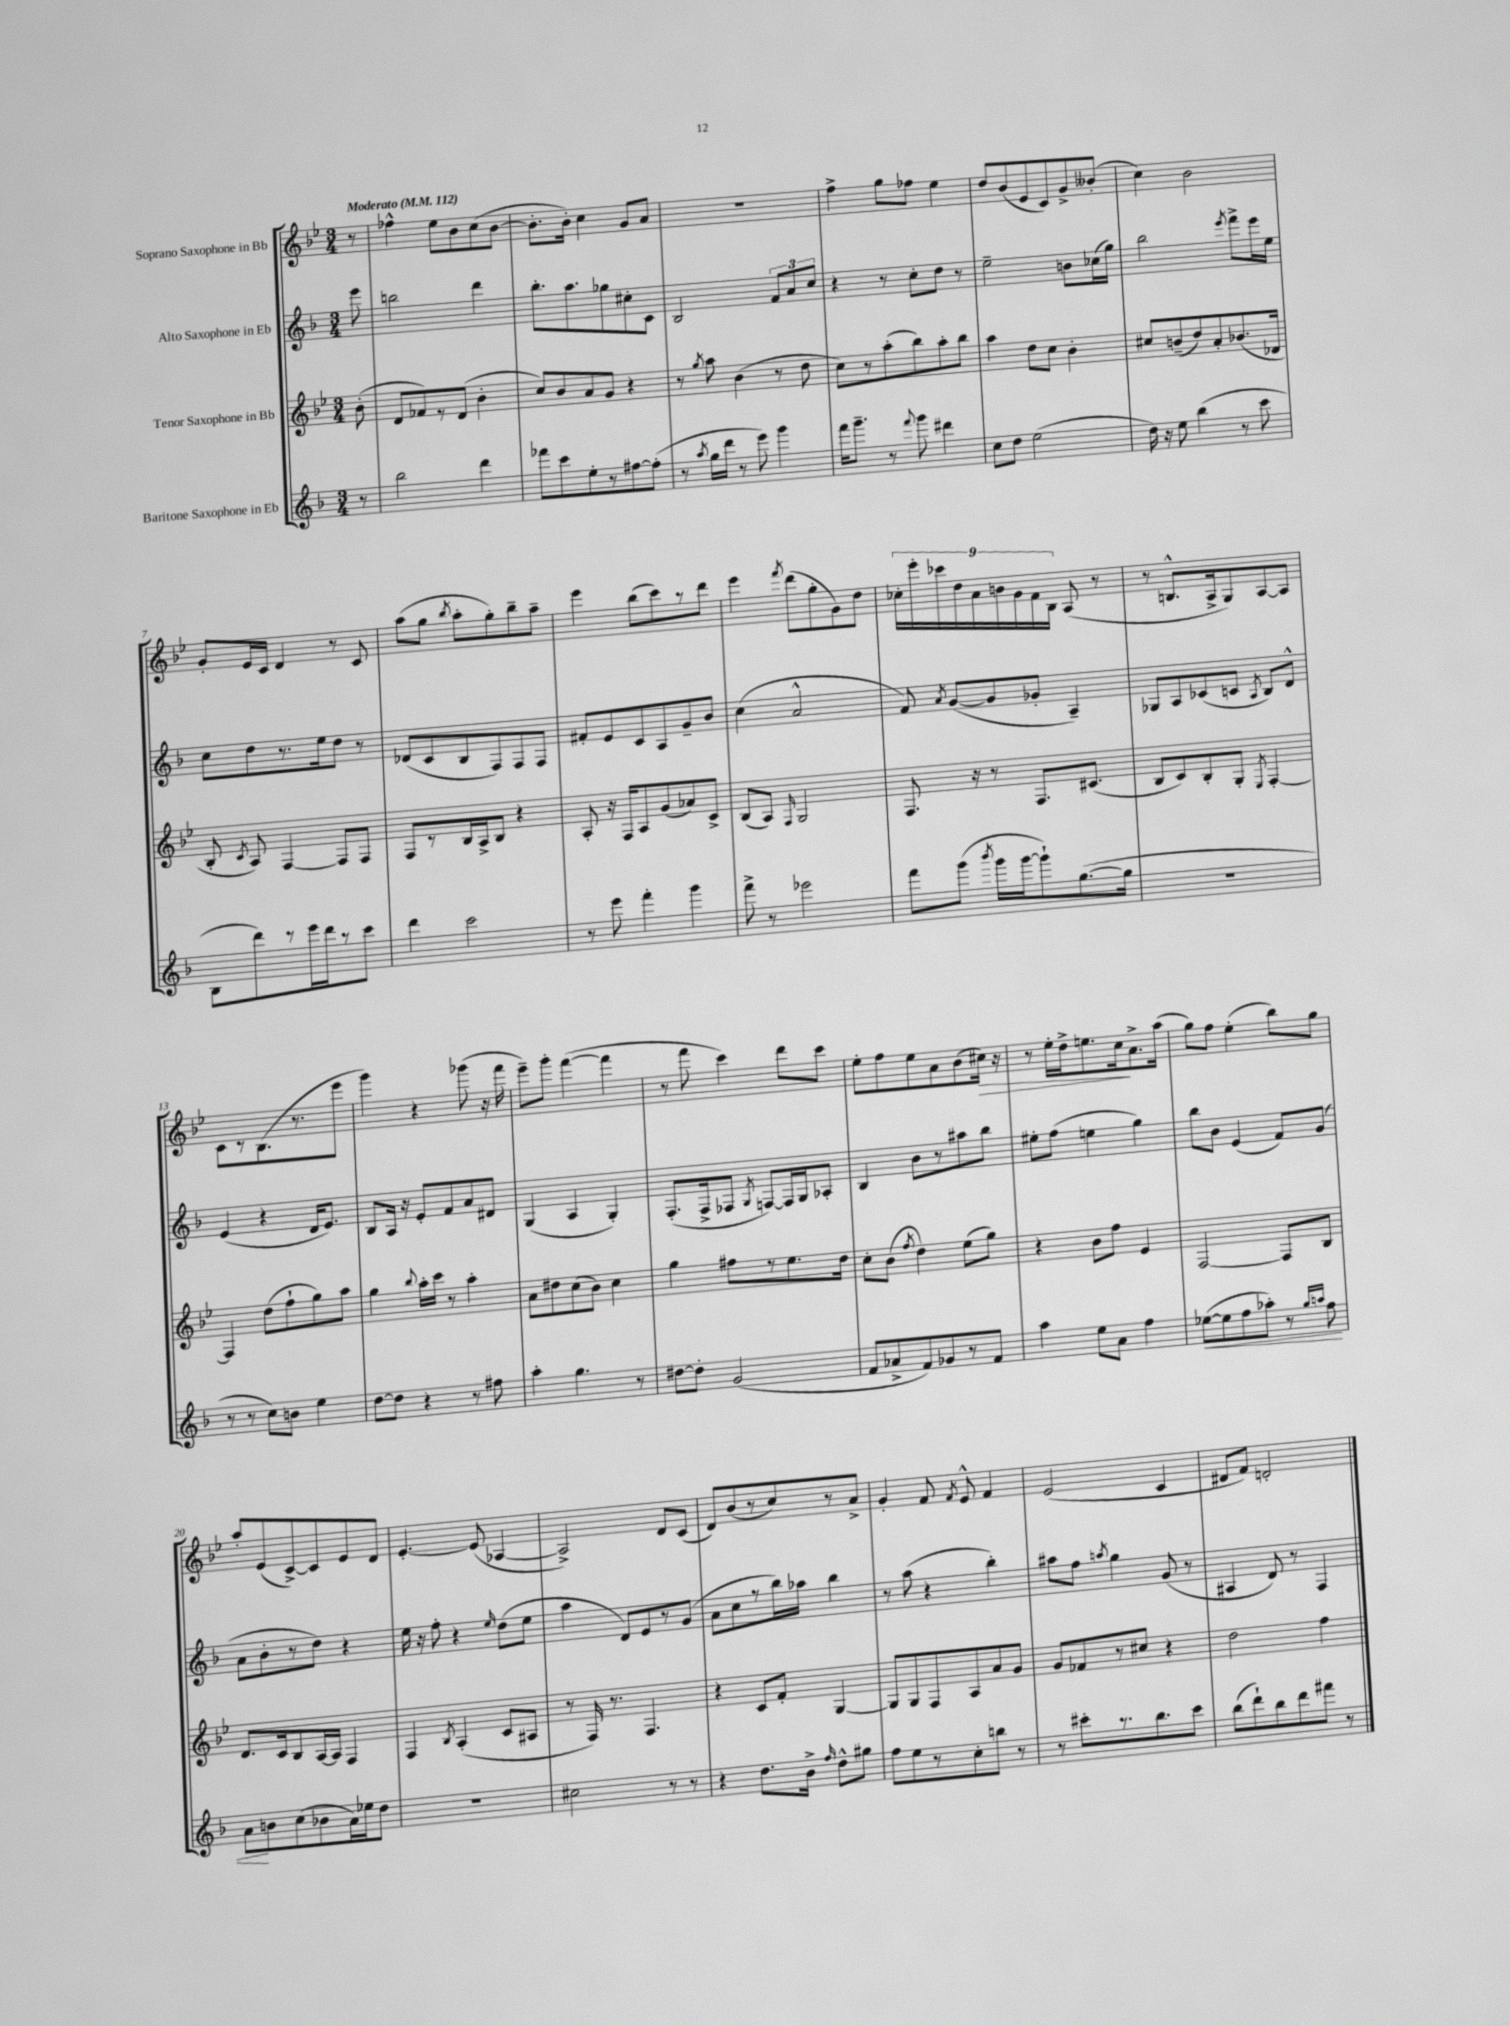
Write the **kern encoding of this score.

**kern	**dynam	**kern	**kern	**kern	**dynam
*part4	*part4	*part3	*part2	*part1	*part1
*staff4	*staff4	*staff3	*staff2	*staff1	*staff1
*I"Baritone Saxophone in Eb	*	*I"Tenor Saxophone in Bb	*I"Alto Saxophone in Eb	*I"Soprano Saxophone in Bb	*
*clefG2	*	*clefG2	*clefG2	*clefG2	*
*k[b-]	*	*k[b-e-]	*k[b-]	*k[b-e-]	*
*M3/4	*	*M3/4	*M3/4	*M3/4	*
*MM112	*	*MM112	*MM112	*MM112	*
=	=	=	=	=	=
!	!	!	!	!LO:TX:a:B:t=Moderato	!
8r	.	(8b-'\	8eee\	8r	.
=1	=1	=1	=1	=1	=1
2bb-\	.	8d/L	2bbn\	4ff-X^^\	.
.	.	8f-X/)	.	.	.
.	.	8r	.	8ee-\L	.
.	.	(8d/J	.	8b-\	.
4ddd\	.	4b-'\	4ddd\	(8cc\	.
.	.	.	.	[8b-\J	.
=2	=2	=2	=2	=2	=2
8fff-X\L	.	8cc/L)	8.bb-'\L	8.b-'\L]	.
8ccc\	.	8b-/	.	.	.
.	.	.	8.aa\	16b-'\Jk)	.
8ee'\	.	8a/	.	4cc\	.
8r	.	8g/J	8gg-X\	.	.
[8ff#X\	.	4r	8cc#X'\	8g/L	.
(8ff#'\J]	.	.	8c\J	8a/J	.
=3	=3	=3	=3	=3	=3
8r	.	8r	2B-/	2.r	.
8qaa/	.	8qgg/	.	.	.
16gg\LL	.	8aa\	.	.	.
16ddd\JJ	.	.	.	.	.
8r	.	(4b-\	.	.	.
8eee\)	.	.	.	.	.
4ggg\	.	8r	12f/L	.	.
.	.	.	12a/	.	.
.	.	8dd\	.	.	.
.	.	.	12cc/J	.	.
=4	=4	=4	=4	=4	=4
16fff\KL	.	8cc\L)	4r	4ff^\	.
8.ggg~\J	.	.	.	.	.
.	.	8r	.	.	.
8r	.	(8aa'\	8r	8gg\L	.
8qqfff/	.	.	.	.	.
8ggg\	.	8bb-\)	8cc'\L	8ff-X\J	.
4ddd#X\	.	8aa'\	8dd\J	4ee-\	.
.	.	8bb-\J	8r	.	.
=5	=5	=5	=5	=5	=5
8cc\L	.	4aa\	2ee~\	8dd/L	.
8dd\J	.	.	.	(8b-/	.
(2ee\	.	8dd\L	.	8e-/	.
.	.	8cc\J	.	8c/)	.
.	.	4b-'\	8bn\L	8g^/	.
.	.	.	(16cc-X\L	(8b--X'/J	.
.	.	.	16gg\JJ)	.	.
=6	=6	=6	=6	=6	=6
16dd\)	.	8cc#X/L	2bb-\	4cc\)	.
16r	.	.	.	.	.
8ee\	.	(8bn~/	.	.	.
(4bb-\	.	8dd/)	.	2b-\	.
.	.	8a'/	.	.	.
.	.	.	8qeee/	.	.
8r	.	(8.b-X/	8fff^\L	.	.
8ccc\	.	.	16eee\L	.	.
.	.	16d-X/Jk	16ee\JJ	.	.
!!LO:LB:g=z
=7	=7	=7	=7	=7	=7
8B-\L	.	8B-'/	8cc\L	8g'/L	.
.	.	8qc/	.	.	.
8ddd\)	.	8A/)	8dd\	16e-/L	.
.	.	.	.	16c/JJ	.
8r	.	[4F/	8.r	4d/	.
16eee\L	.	.	.	.	.
16ddd\J	.	.	16ee\k	.	.
8r	.	8F/L]	8dd\J	8r	.
8ccc\J	.	8F/J	8r	8c/	.
=8	=8	=8	=8	=8	=8
4ddd\	.	8F/L	(8d-X/L	(8aa\L	.
.	.	8r	8c/	8gg\J	.
.	.	.	.	8qbb-/	.
2ccc\	.	16B-/L	8B-/	8aa'\L	.
.	.	16A^/J	.	.	.
.	.	8B-/J	8F/)	8gg'\)	.
.	.	4r	8F/	8bb-~\	.
.	.	.	8F/J	8aa~\J	.
=9	=9	=9	=9	=9	=9
8r	.	8A'/	8f#X'/L	4eee-\	.
8eee\	.	16r	8e/	.	.
.	.	16F/KL	.	.	.
4fff'\	.	8A/	8c/	(8bb-\L	.
.	.	(8g/	8A/	8ccc\)	.
4ggg\	.	8a-X/)	8g~/	8r	.
.	.	8c^/J	8b-/J	8ddd\J	.
=10	=10	=10	=10	=10	=10
8fff^\	.	(8B-/L	(4cc\	4eee-\	.
8r	.	8A/J)	.	.	.
.	.	16qqF/	.	8qfff/	.
2eee-X\	.	2G/	2a^^/	(8ddd\L	.
.	.	.	.	8gg'\	.
.	.	.	.	8g\)	.
.	.	.	.	8dd\J	.
=11	=11	=11	=11	=11	=11
8fff\L	.	8.F/	8f/)	18cc-X'\LL	.
.	.	.	.	18eee-'\	.
.	.	.	.	18ccc-X\	.
.	.	.	8qa/	.	.
(8ggg\J	.	.	([8g/L	.	.
.	.	.	.	18dd\	.
.	.	16r	.	.	.
.	.	.	.	18a\	.
8qbbb-/	.	.	.	.	.
16ggg\LL	.	8r	8g/]	.	.
.	.	.	.	18bn\	.
[16ggg\J	.	.	.	.	.
.	.	.	.	18g\	.
8ggg`\])	.	8.F/L	8g-X'/J	.	.
.	.	.	.	18f\	.
.	.	.	.	18B-\JJ	.
([8.gg\	.	.	4A~/)	(8A/	.
.	.	(8.c#X/J	.	.	.
.	.	.	.	8r	.
16gg\Jk]	.	.	.	.	.
=12	=12	=12	=12	=12	=12
2.r	.	8B-/L	8G-X/L	8r	.
.	.	8c/)	8A/	8.Bn^^/L	.
.	.	8B-'/	(8c-X/	.	.
.	.	.	.	16A^/k	.
.	.	8G'/J	8cn/J	8G/)	.
.	.	8qE-/	8qA/	.	.
.	.	[4F'/	8B-/L)	[8A/	.
.	.	.	8d^^/J	8A/J]	.
!!LO:LB:g=z
=13	=13	=13	=13	=13	=13
8r	.	4F/]	(4e/	8c\L	.
8r	.	.	.	8r	.
8cc\L)	.	(8dd\L	4r	(8.B-\	.
8bn\J	.	8ff`\	.	.	.
.	.	.	.	8.r	.
4ee\	.	8gg\)	16d/KL	.	.
.	.	.	8.e/J)	.	.
.	.	8aa\J	.	8eee-\J	.
=14	=14	=14	=14	=14	=14
[8dd\L	.	4gg\	8B-/L	4ggg\)	.
8dd\J]	.	.	16A/Jk	.	.
.	.	.	16r	.	.
.	.	8qqbb-/	.	.	.
4r	.	16aa'\LL	8e'/L	4r	.
.	.	16ccc\JJ	.	.	.
.	.	8r	8f/	.	.
8r	.	4aa'\	8a/	(8ggg-X\	.
8ff#X\	.	.	8d#X/J	16r	.
.	.	.	.	16fff\	.
=15	=15	=15	=15	=15	=15
4aa'\	.	8a\L	(4G/	8eee-~\L)	.
.	.	8dd#X\	.	8ggg'\J	.
4.gg\	.	(8cc\	4A/	([4fff\	.
.	.	8b-\J)	.	.	.
.	.	4cc\	4G'/)	4fff\]	.
8r	.	.	.	.	.
=16	=16	=16	=16	=16	=16
[8dd#X\L	.	4gg\	(8.F'/L	8r	.
8dd#'\J]	.	.	.	8fff\	.
.	.	.	16F^/k	.	.
(2g/	.	8ff#X\L	8F-X/J	4ccc\)	.
.	.	.	8qG/	.	.
.	.	8r	[8Fn/L)	.	.
.	.	8.ee-\	16F/L]	8ddd\L	.
.	.	.	16G/J	.	.
.	.	.	8A-X'/J	8ccc\J	.
.	.	16dd\Jk	.	.	.
=17	=17	=17	=17	=17	=17
8f/L	.	8cc'\L	4B-/	8ee-'\L	.
8a-X^/	.	(8b-\J	.	8ff\	.
.	.	8qff/	.	.	.
8f/)	.	4dd\)	8b-\L	8ee-\	.
8g-X/	.	.	8r	8a\	.
8r	.	(8ee-\L	8aa#X\	(8b-\	.
!	!	!	!	!	!LO:HP:b
8f/J	.	8gg\J)	8bb-\J	16cc#X\Jk)	>
.	.	.	.	16r	.
=18	=18	=18	=18	=18	=18
4aa\	.	4r	8ee#X'\L	8r	.
.	.	.	(8ff\J	16ee-'\LL	.
.	.	.	.	16dd^\J	.
8ee\L	.	8b-\L	4een\	8.een\	.
8a\J	.	8ff\J	.	.	.
.	.	.	.	16cc\k	.
4ff\	.	4e-/	4gg\)	8.a^\	]
.	.	.	.	(16aa\Jk	.
=19	=19	=19	=19	=19	=19
!	!LO:HP:b	!	!	!	!
([8ee-X\L	<	[2F/	8bb-\L	8gg\L)	.
8ee-\]	.	.	8b-\J	8ff\J	.
8ff\	.	.	(4e/	(4ee-'\	.
8aa-X'\J)	.	.	.	.	.
8r	.	8F/L]	8f/L)	8bb-\L)	.
16qqgg/LL	.	.	.	.	.
16qqaan/JJ	.	.	.	.	.
8ff\	.	8B-/J	(8g/J	8gg\J	.
!!LO:LB:g=z
=20	=20	=20	=20	=20	=20
8a\L	.	8.d/L	8a\L	8aa'/L	.
8bn\	[	.	8b-'\	(8e-/	.
.	.	16c/k	.	.	.
(8cc\	.	8B-/	8r	[8c^/)	.
8b-X\	.	[16A/L	8dd\J)	8c/]	.
.	.	16A/JJ]	.	.	.
16a\L)	.	4F/	4r	8e-/	.
16ee-X\J	.	.	.	.	.
8dd\J	.	.	.	8d/J	.
=21	=21	=21	=21	=21	=21
2.r	.	4F/	16ee\	[4.e-'/	.
.	.	.	16r	.	.
.	.	.	8ff'\	.	.
.	.	8qB-/	.	.	.
.	.	(4A'/	4r	.	.
.	.	.	.	(8e-/]	.
.	.	.	16qqee/	.	.
.	.	8c/L	(8dd\L	[4A-X/	.
.	.	8A#X/J	8ee\J	.	.
=22	=22	=22	=22	=22	=22
2cc#X\	.	8r	4aa\	2A-^/])	.
.	.	16F/)	.	.	.
.	.	8.r	.	.	.
.	.	.	8d/L)	.	.
.	.	4.F/	8e/	.	.
8r	.	.	8r	8d/L	.
8r	.	.	(8g/J	(8c/J	.
=23	=23	=23	=23	=23	=23
4r	.	4r	8a\L	8d/L)	.
.	.	.	8cc\	(8b-/	.
8.dd\L	.	8c/L	8r	8r	.
.	.	8f'/J	16bb-\L)	8cc/)	.
16b-^\Jk	.	.	16aa-X\JJ	.	.
16qqff/	.	.	.	.	.
8dd^^\L	.	[4G/	4bb-\	8r	.
8gg#X\J	.	.	.	8a^/J	.
=24	=24	=24	=24	=24	=24
8ff\L	.	8G/L]	8r	4g'/	.
8ee\	.	8G/	(8aa\	.	.
8r	.	8F/	4r	8f/	.
.	.	.	.	8qf/	.
8cc'\	.	8A/	.	8e-^^/	.
8bbn\J	.	8a/	4bb-'\)	4f/	.
8r	.	8g/J	.	.	.
=25	=25	=25	=25	=25	=25
8r	.	8g/L	8aa#X\L	(2e-/	.
8ccc#X'\L	.	8f-X/	8ff\J	.	.
.	.	.	8qaan/	.	.
8.r	.	8r	4gg\	.	.
.	.	8cc#X/J	.	.	.
8.bb-\	.	.	.	.	.
.	.	4r	(8g/	4c/	.
8ccc#\J	.	.	8r	.	.
=26	=26	=26	=26	=26	=26
(8bb-\L	.	2dd\	4A#X/	8d#X/L	.
8ddd`\)	.	.	.	8f/J)	.
8bb-\	.	.	8d/)	2dn'/	.
8ddd\	.	.	8r	.	.
8fff#X\J	.	4ff\	4F/	.	.
8r	.	.	.	.	.
==	==	==	==	==	==
*-	*-	*-	*-	*-	*-
